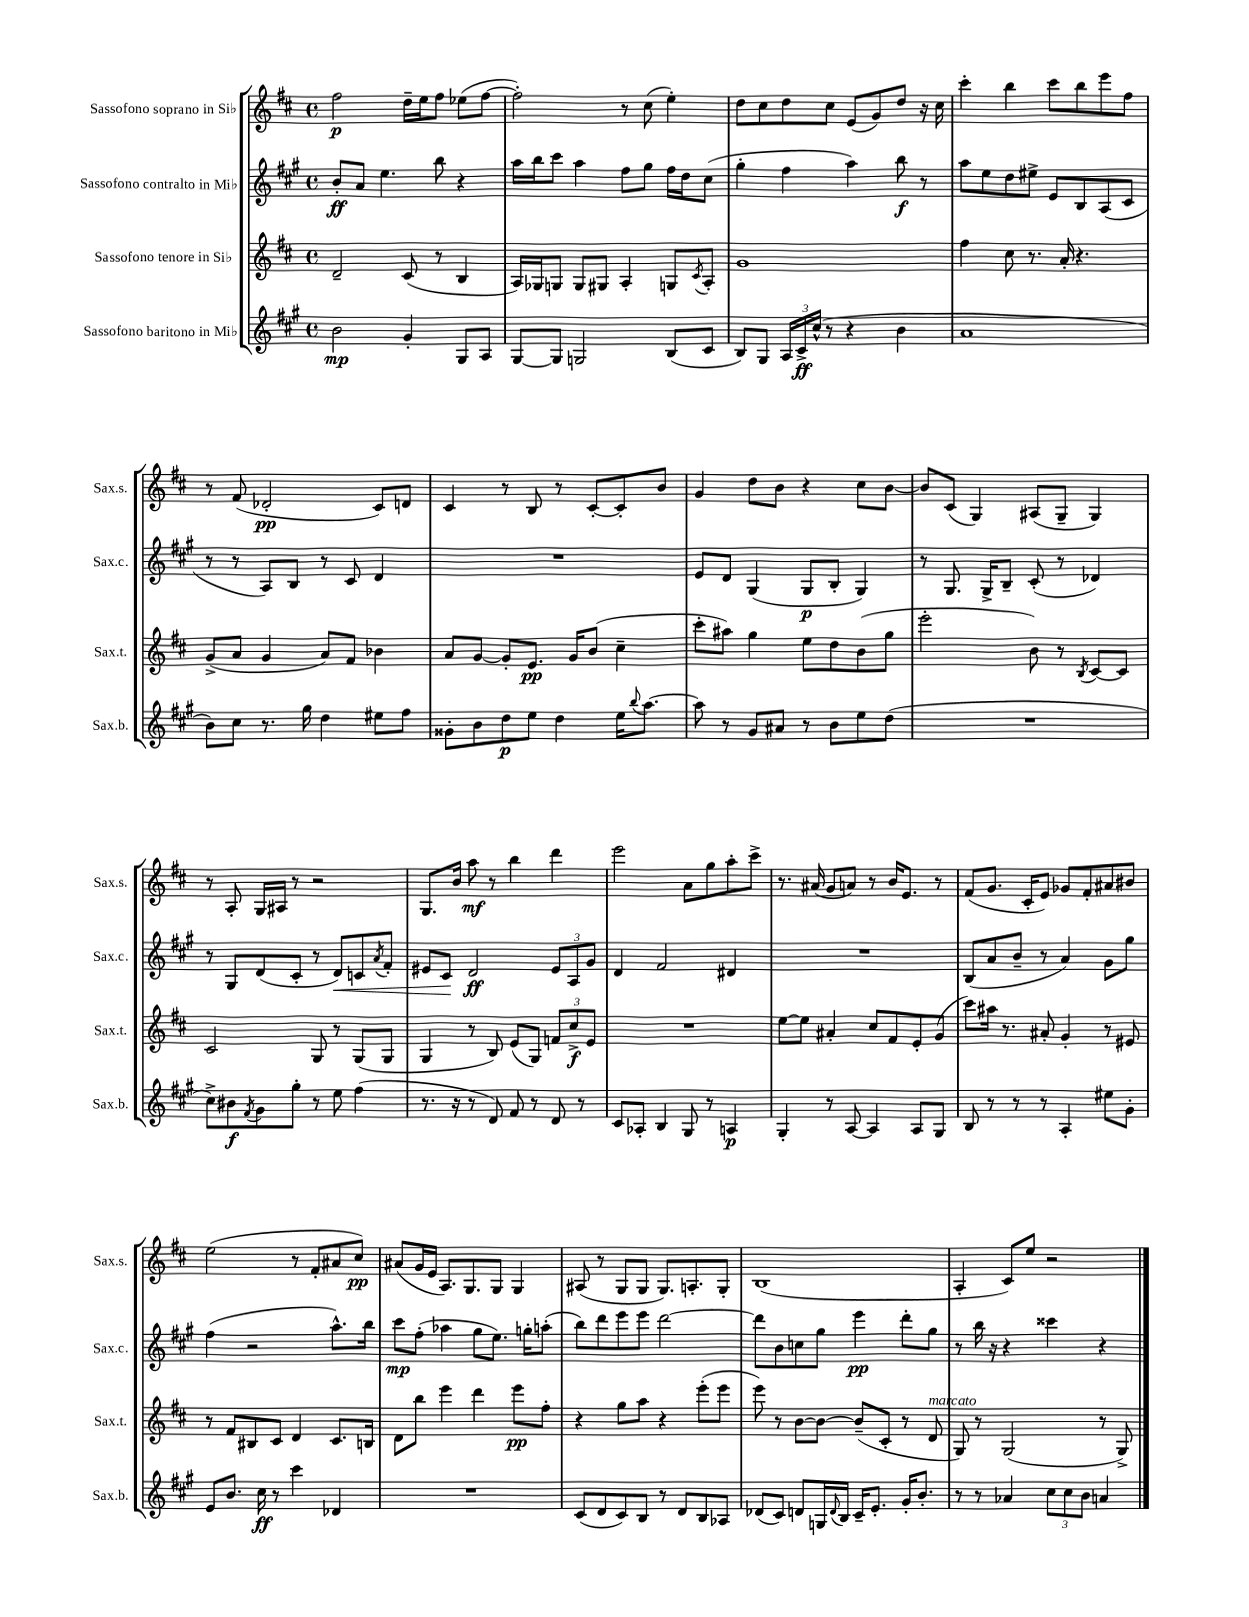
<<
\new StaffGroup <<
\new Staff = "s0" \with { instrumentName = "Sassofono soprano in Sib" shortInstrumentName = "Sax.s." } {
    \clef treble \key d \major \defaultTimeSignature \time 4/4
    fis''2\p d''16-- e''16 fis''8 ees''8( fis''8~ |
    fis''2-.) r8 cis''8( e''4-.) |
    d''8 cis''8 d''8 cis''8 e'8( g'8) d''8 r16 cis''16 |
    cis'''4-. b''4 cis'''8 b''8 e'''8 fis''8 |
    r8 fis'8( des'2-.\pp cis'8) d'8 |
    cis'4 r8 b8 r8 cis'8~-. cis'8-. b'8 |
    g'4 d''8 b'8 r4 cis''8 b'8~ |
    b'8 cis'8( g4) ais8( g8-- g4) |
    r8 a8-. g16 ais16 r8 r2 |
    g8. b'16 a''8\mf r8 b''4 d'''4 |
    e'''2 a'8 g''8 a''8-. cis'''8-> |
    r8. ais'16( g'8 a'8) r8 b'16 e'8. r8 |
    fis'8( g'8. cis'16-. e'8) ges'8 fis'8-. ais'8 bis'8 |
    e''2( r8 fis'8-. ais'8 cis''8\pp) |
    ais'8( g'16 e'16 a8.) g8. g8 g4 |
    ais8( r8 g8 g8 g8.) a8.-. g8-. |
    b1( |
    a4-. cis'8) e''8 r2 \bar "|." |
}
\new Staff = "s1" \with { instrumentName = "Sassofono contralto in Mib" shortInstrumentName = "Sax.c." } {
    \clef treble \key a \major \defaultTimeSignature \time 4/4
    b'8-.\ff a'8 e''4. b''8 r4 |
    a''16 b''16 cis'''8 a''4 fis''8 gis''8 fis''16 d''16 cis''8( |
    gis''4-. fis''4 a''4) b''8\f r8 |
    a''8 e''8 d''8 eis''8-> e'8 b8 a8( cis'8 |
    r8 r8 a8) b8 r8 cis'8 d'4 |
    R1 |
    e'8 d'8 gis4( gis8\p b8-. gis4) |
    r8 gis8. gis16-> b8-- cis'8-.( r8 des'4) |
    r8 gis8 d'8( cis'8-. r8 d'8\<) c'8 \acciaccatura { a'8 } fis'8-. |
    eis'8 cis'8\! d'2\ff \tuplet 3/2 { eis'8 a8 gis'8 } |
    d'4 fis'2 dis'4 |
    R1 |
    b8( a'8 b'8-- r8 a'4) gis'8 gis''8 |
    fis''4( r2 a''8.-^) b''16 |
    cis'''8\mp fis''8-.( aes''4 gis''8 e''8.) g''16-. a''8-.( |
    b''8) d'''8 e'''8 e'''8 d'''2~ |
    d'''8 b'8 c''8 gis''8 e'''4\pp d'''8-. gis''8 |
    r8 b''16 r16 r4 cisis'''4 r4 \bar "|." |
}
\new Staff = "s2" \with { instrumentName = "Sassofono tenore in Sib" shortInstrumentName = "Sax.t." } {
    \clef treble \key d \major \defaultTimeSignature \time 4/4
    d'2-- cis'8( r8 b4 |
    a16) ges16 g8 g8 gis8 a4-. g8 \acciaccatura { cis'8 } a8-. |
    g'1 |
    fis''4 cis''8 r8. a'16-. r4. |
    g'8->( a'8 g'4 a'8) fis'8 bes'4 |
    a'8 g'8~ g'8-. e'8.\pp g'16 b'8( cis''4-- |
    cis'''8-. ais''8) g''4 e''8 d''8 b'8( g''8 |
    e'''2-. b'8) r8 \acciaccatura { b8 } cis'8~ cis'8 |
    cis'2 g8 r8 g8( g8 |
    g4 r8 b8) e'8( g8) \tuplet 3/2 { f'8 cis''8->\f e'8 } |
    R1 |
    e''8~ e''8 ais'4-. cis''8 fis'8 e'8-. g'8( |
    cis'''8) ais''16 r8. ais'8-. g'4-. r8 eis'8 |
    r8 fis'8 bis8 cis'8 d'4 cis'8. b16 |
    d'8 b''8 e'''4 d'''4 e'''8\pp fis''8-. |
    r4 g''8 a''8 r4 e'''8-.( e'''8 |
    e'''8) r8 b'8~ b'8~ b'8--( cis'8-. r8 d'8^\markup { \italic "marcato" } |
    g8) r8 g2( r8 g8->) \bar "|." |
}
\new Staff = "s3" \with { instrumentName = "Sassofono baritono in Mib" shortInstrumentName = "Sax.b." } {
    \clef treble \key a \major \defaultTimeSignature \time 4/4
    b'2\mp gis'4-. gis8 a8 |
    gis8~ gis8 g2 b8( cis'8 |
    b8) gis8 \tuplet 3/2 { a16 cis'16->\ff cis''16-^( } r8 r4 b'4 |
    a'1 |
    b'8) cis''8 r8. gis''16 d''4 eis''8 fis''8 |
    gisis'8-. b'8 d''8\p e''8 d''4 e''16 \appoggiatura { b''8 } a''8.~ |
    a''8 r8 gis'8 ais'8 r8 b'8 e''8 d''8( |
    R1 |
    cis''8->) bis'8\f \acciaccatura { fis'8 } gis'8 gis''8-. r8 e''8 fis''4( |
    r8. r16 r8 d'8) fis'8 r8 d'8 r8 |
    cis'8 aes8-. b4 gis8 r8 a4\p |
    gis4-. r8 a8~ a4 a8 gis8 |
    b8 r8 r8 r8 a4-. eis''8 gis'8-. |
    e'8 b'8. cis''16\ff r8 cis'''4 des'4 |
    R1 |
    cis'8( d'8 cis'8) b8 r8 d'8 b8 aes8 |
    des'8( cis'8) d'8 g16 \appoggiatura { d'8 } b16 cis'16-- e'8.-. gis'16-. b'8.-. |
    r8 r8 aes'4 \tuplet 3/2 { cis''8 cis''8 b'8 } a'4 \bar "|." |
}
>>
>>
\layout { \context { \Score \remove "Bar_number_engraver" } }
